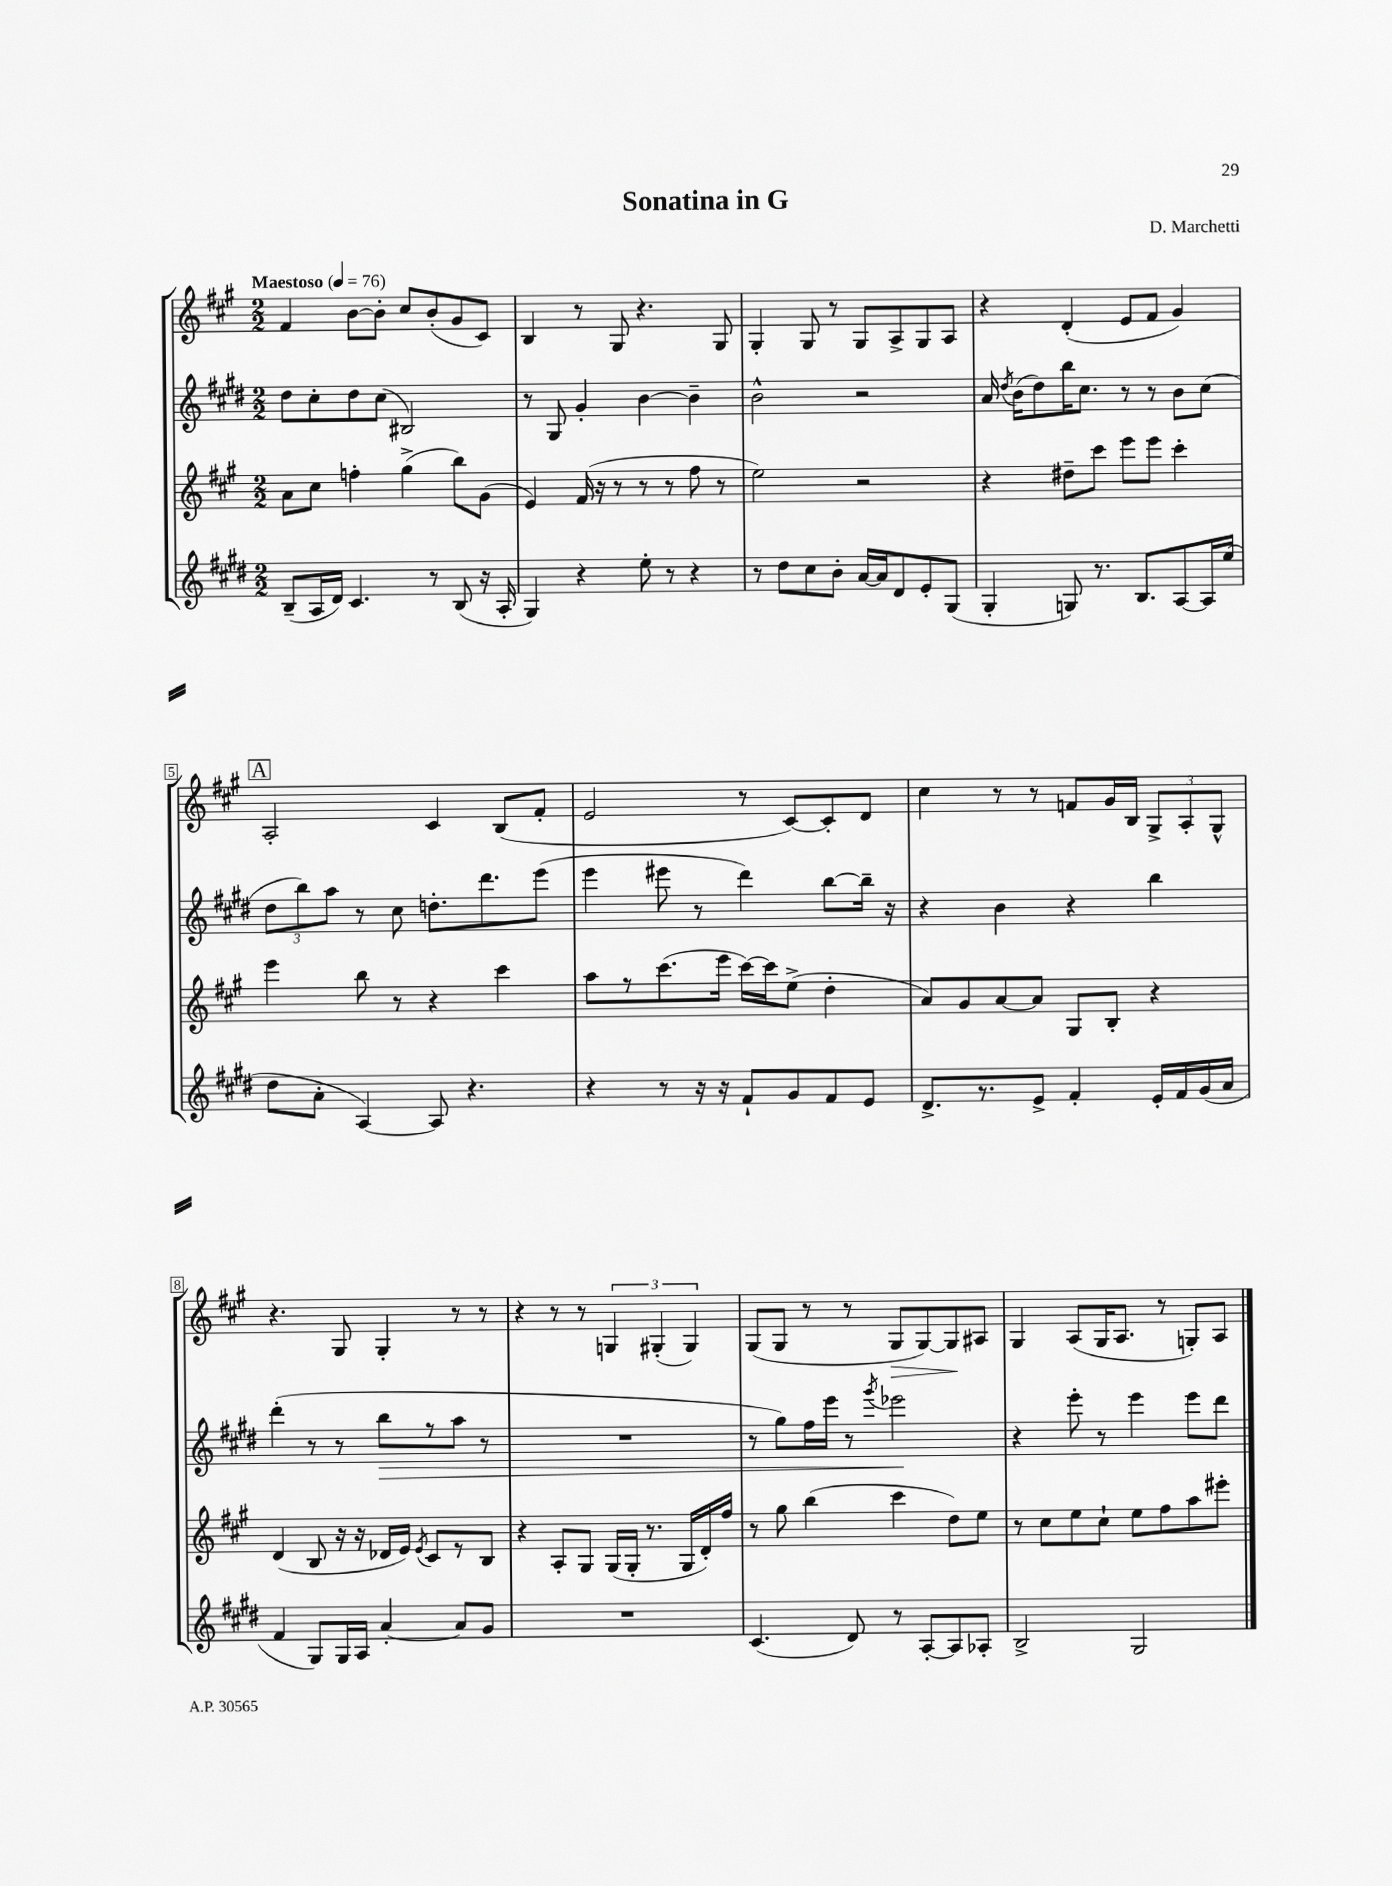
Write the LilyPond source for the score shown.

\header { title = "Sonatina in G" composer = "D. Marchetti" }
<<
\new StaffGroup <<
\new Staff = "s0" {
    \clef treble \key a \major \numericTimeSignature \time 2/2 \tempo "Maestoso" 4 = 76
    \autoBeamOff fis'4 b'8[~ b'8]-. cis''8[ b'8-.( gis'8 cis'8]) |
    b4 r8 gis8 r4. gis8 |
    gis4-. gis8 r8 gis8[ a8-> gis8 a8] |
    r4 d'4-.( e'8[ fis'8] gis'4) |
    \mark \markup { \box "A" } a2-. cis'4 b8[( fis'8]-. |
    e'2 r8 cis'8[~) cis'8-. d'8] |
    cis''4 r8 r8 f'8[ gis'16 b16] \tuplet 3/2 { gis8[-> a8-. gis8]-^ } |
    r4. gis8 gis4-. r8 r8 |
    r4 r8 r8 \tuplet 3/2 { g4 gis4-.( gis4) } |
    gis8[( gis8] r8 r8 gis8[\> gis8~) gis8\! ais8] |
    gis4 a8[( gis16 a8.] r8 g8[-.) a8] \bar "|." |
}
\new Staff = "s1" {
    \clef treble \key e \major \numericTimeSignature \time 2/2
    \autoBeamOff dis''8[ cis''8-. dis''8 cis''8]( bis2) |
    r8 gis8 gis'4-. b'4~ b'4-- |
    b'2-^ r2 |
    a'16 \acciaccatura { dis''8 } b'16[( dis''8) b''16 cis''8.] r8 r8 b'8[ cis''8]( |
    \mark \markup { \box "A" } \tuplet 3/2 { dis''8[ b''8) a''8] } r8 cis''8 d''8.[-. dis'''8. e'''8]( |
    e'''4 eis'''8 r8 dis'''4) b''8[~ b''16]-- r16 |
    r4 b'4 r4 b''4 |
    dis'''4-.( r8 r8 b''8[\> r8 a''8] r8 |
    R1 |
    r8 gis''8[) fis''16 e'''16] r8 \acciaccatura { gis'''8 } ees'''2\! |
    r4 e'''8-. r8 e'''4 e'''8[ dis'''8] \bar "|." |
}
\new Staff = "s2" {
    \clef treble \key a \major \numericTimeSignature \time 2/2
    \autoBeamOff a'8[ cis''8] f''4-. gis''4->( b''8[) gis'8]( |
    e'4) fis'16( r16 r8 r8 r8 fis''8 r8 |
    e''2) r2 |
    r4 dis''8[-- cis'''8] e'''8[ e'''8] cis'''4-. |
    \mark \markup { \box "A" } e'''4 b''8 r8 r4 cis'''4 |
    a''8[ r8 cis'''8.( e'''16] cis'''16[~) cis'''16 e''8]->( d''4-. |
    a'8[) gis'8 a'8~ a'8] gis8[ b8]-. r4 |
    d'4( b8 r16 r16 des'16[ e'16]) \acciaccatura { e'8 } cis'8[ r8 b8] |
    r4 a8[-. gis8] gis16[( gis16]-. r8. gis16[ d'16-.) fis''16] |
    r8 gis''8 b''4( cis'''4 d''8[) e''8] |
    r8 cis''8[ e''8 cis''8]-! e''8[ fis''8 a''8 eis'''8]-. \bar "|." |
}
\new Staff = "s3" {
    \clef treble \key e \major \numericTimeSignature \time 2/2
    \autoBeamOff b8[--( a16 dis'16]) cis'4. r8 b8( r16 a16-. |
    gis4) r4 e''8-. r8 r4 |
    r8 dis''8[ cis''8 b'8]-. a'16[~ a'16 dis'8 e'8-. gis8]( |
    gis4-. g8) r8. b8.[ a8~ a16 e''16]( |
    \mark \markup { \box "A" } dis''8[ a'8]-. a4~) a8 r4. |
    r4 r8 r16 r16 fis'8[-! gis'8 fis'8 e'8] |
    dis'8.[-> r8. e'8]-> fis'4-. e'16[-. fis'16 gis'16( a'16] |
    fis'4 gis8[) gis16 a16] a'4~-. a'8[ gis'8] |
    R1 |
    cis'4.( dis'8) r8 a8[~-. a8 aes8]-. |
    b2-> gis2 \bar "|." |
}
>>
>>
\layout { \context { \Score \override BarNumber.stencil = #(make-stencil-boxer 0.1 0.3 ly:text-interface::print) } }
